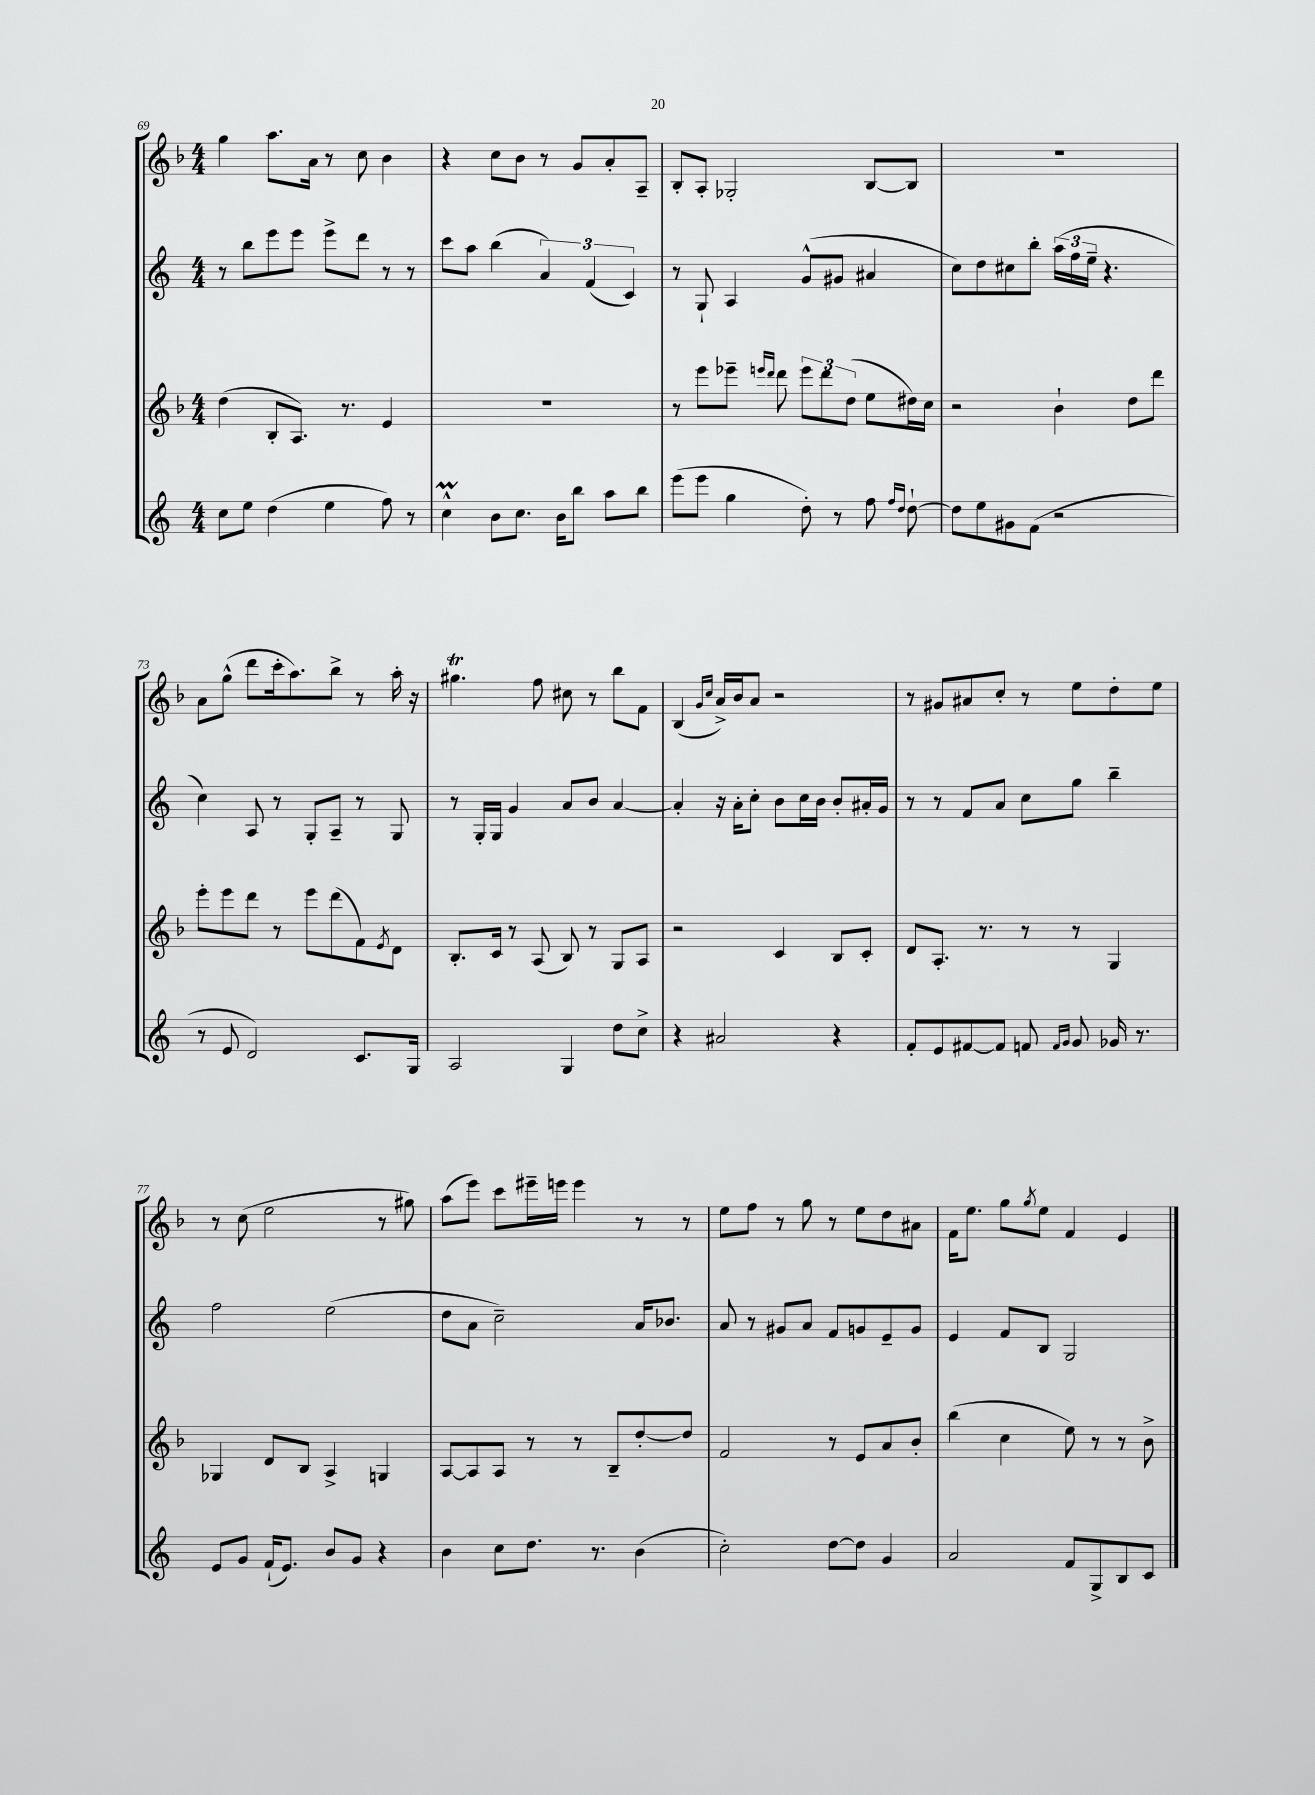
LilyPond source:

<<
\new StaffGroup <<
\new Staff = "s0" {
    \clef treble \key f \major \numericTimeSignature \time 4/4
    g''4 a''8. a'16 r8 c''8 bes'4 |
    r4 c''8 bes'8 r8 g'8 a'8-. a8-- |
    bes8-. a8-. ges2-. bes8~ bes8 |
    r1 |
    a'8 g''8-^( d'''8 c'''16-. a''8.) bes''8-> r8 a''16-. r16 |
    gis''4.\trill f''8 cis''8 r8 bes''8 f'8 |
    bes4( \grace { g'16 c''16 } a'16->) bes'16 a'8 r2 |
    r8 gis'8 ais'8 c''8-. r8 e''8 d''8-. e''8 |
    r8 c''8( e''2 r8 gis''8) |
    a''8( e'''8) c'''8 eis'''16-- e'''16 e'''4 r8 r8 |
    e''8 f''8 r8 g''8 r8 e''8 d''8 ais'8 |
    f'16 e''8. g''8 \acciaccatura { g''8 } e''8 f'4 e'4 \bar "|." |
}
\new Staff = "s1" {
    \clef treble \key c \major \numericTimeSignature \time 4/4
    r8 b''8 e'''8 e'''8 e'''8-> d'''8 r8 r8 |
    c'''8 a''8 b''4( \tuplet 3/2 { a'4) f'4( c'4) } |
    r8 g8-! a4 g'8-^( gis'8 ais'4 |
    c''8) d''8 cis''8 b''8-. \tuplet 3/2 { a''16( f''16 e''16-- } r4. |
    c''4) a8 r8 g8-. a8-- r8 g8 |
    r8 g16-. g16 g'4 a'8 b'8 a'4~ |
    a'4-. r16 a'16-. c''8-. b'8 c''16 b'16 b'8-. ais'16-. g'16 |
    r8 r8 f'8 a'8 c''8 g''8 b''4-- |
    f''2 e''2( |
    d''8 a'8 c''2--) a'16 bes'8. |
    a'8 r8 gis'8 a'8 f'8 g'8 e'8-- g'8 |
    e'4 f'8 b8 g2 \bar "|." |
}
\new Staff = "s2" {
    \clef treble \key f \major \numericTimeSignature \time 4/4
    d''4( bes8-. a8.) r8. e'4 |
    R1 |
    r8 e'''8 ees'''8-- \grace { e'''16 d'''16 } d'''8 \tuplet 3/2 { e'''8 d'''8 d''8( } e''8 dis''16) c''16 |
    r2 bes'4-! d''8 d'''8 |
    e'''8-. e'''8 d'''8 r8 e'''8 d'''8( f'8) \acciaccatura { e'8 } d'8 |
    bes8.-. c'16 r8 a8( bes8) r8 g8 a8 |
    r2 c'4 bes8 c'8-. |
    d'8 a8.-. r8. r8 r8 g4 |
    ges4 d'8 bes8 a4-> g4 |
    a8~ a8 a8 r8 r8 bes8-- d''8~-. d''8 |
    f'2 r8 e'8 a'8 bes'8-. |
    bes''4( c''4 e''8) r8 r8 bes'8-> \bar "|." |
}
\new Staff = "s3" {
    \clef treble \key c \major \numericTimeSignature \time 4/4
    c''8 e''8 d''4( e''4 f''8) r8 |
    c''4-^\prall b'8 c''8. b'16 b''8 a''8 b''8 |
    e'''8( e'''8 g''4 d''8-.) r8 f''8 \grace { f''16 d''16 } d''8~-! |
    d''8 e''8 gis'8 f'8( r2 |
    r8 e'8 d'2) c'8. g16 |
    a2 g4 d''8 c''8-> |
    r4 ais'2 r4 |
    f'8-. e'8 fis'8~ fis'8 f'8 \grace { f'16 g'16 } g'8 ges'16 r8. |
    e'8 g'8 f'16-!( e'8.) b'8 g'8 r4 |
    b'4 c''8 d''8. r8. b'4( |
    c''2-.) d''8~ d''8 g'4 |
    a'2 f'8 g8-> b8 c'8 \bar "|." |
}
>>
>>
\layout { \context { \Score currentBarNumber = #69 } }
